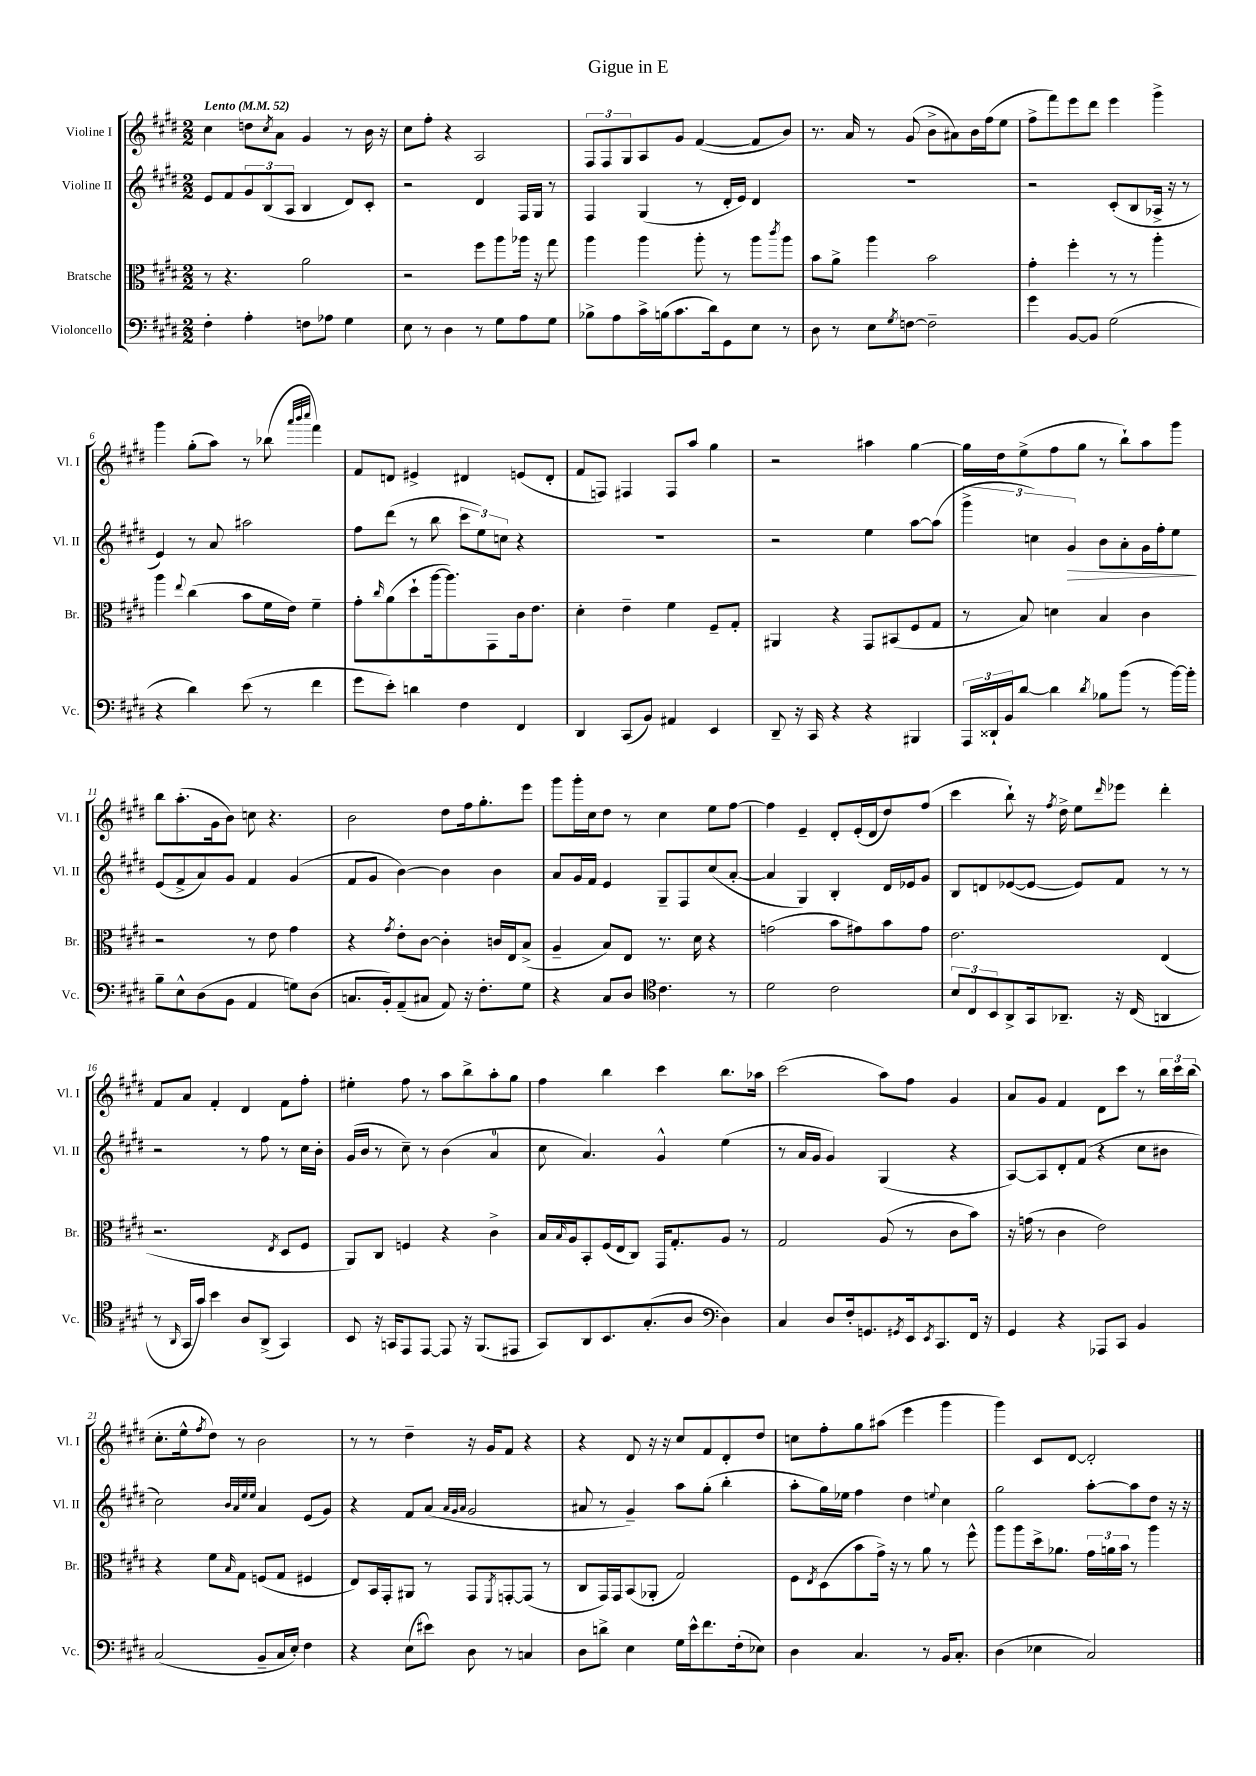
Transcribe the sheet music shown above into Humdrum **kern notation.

**kern	**kern	**kern	**kern
*staff4	*staff3	*staff2	*staff1
*clefF4	*clefC3	*clefG2	*clefG2
*k[f#c#g#d#]	*k[f#c#g#d#]	*k[f#c#g#d#]	*k[f#c#g#d#]
*M2/2	*M2/2	*M2/2	*M2/2
*MM52	*MM52	*MM52	*MM52
4F#'\	8r	8e/L	4cc#\
.	4.r	8f#/	.
4A'\	.	12g#/	8dd\L
.	.	(12B/	.
.	.	.	8qcc#/
.	.	.	8a\J
.	.	12A/J	.
8F\L	2a\	4B/	4g#/
8A-\J	.	.	.
4G#\	.	8d#/L)	8r
.	.	8c#'/J	16b\
.	.	.	16r
=	=	=	=
8E\	2r	2r	8cc#\L
8r	.	.	8ff#'\J
4D#\	.	.	4r
8r	8ff#\L	4d#/	2A/
8G#\L	8aa\	.	.
8A\	16aa-\Jk	16F#/LL	.
.	16r	16G#/JJ	.
8G#\J	8gg#\	8r	.
=	=	=	=
8B-^\L	4aa\	4F#/	12F#/L
.	.	.	12F#/
8A\	.	.	.
.	.	.	12G#/
16c#^\L	4aa\	(4G#/	8A/
(16B\J	.	.	.
8.c#\	.	.	8g#/J
.	8aa'\	8r	([4f#/
16d#\k)	.	.	.
8GG#\	8r	16d#'/LL	.
.	.	16e/JJ)	.
8E\J	8aa\L	4d#/	8f#/]L
.	8qccc#/	.	.
8r	8aa\J	.	8b/J)
=	=	=	=
8D#\	8b\L	1r	8.r
8r	8a^\J	.	.
.	.	.	16a/
8E\L	4aa\	.	8r
8qG#/	.	.	.
[8F\J	.	.	(8g#/
2F~\]	2b\	.	8b^\L
.	.	.	8a#\)
.	.	.	16b\L
.	.	.	(16ff#\J
.	.	.	8ee\J
=	=	=	=
4g#\	4g#'\	2r	8ff#^\L
.	.	.	8fff#\)
[8BB/L	4ff#'\	.	8eee\
8BB/]J	.	.	8ddd#\J
(2G#\	8r	(8c#'/L	4eee\
.	8r	8B/	.
.	4aa'\	16A-^/Jk	4ggg#^\
.	.	16r	.
.	.	8r	.
=	=	=	=
4r	4aa\	4e/)	4ggg#\
.	8qqee/	.	.
4d#\)	(4cc#\	8r	(8gg#'\L
.	.	8a/	8aa\J)
(8e\	8b\L	2aa#\	8r
8r	16f#\L	.	(8bb-\
.	16e\JJ)	.	.
.	.	.	32qqaaa/LLL
.	.	.	32qqbbb/
.	.	.	32qqcccc#/JJJ
4f#\	4f#~\	.	4fff#\)
=	=	=	=
8g#\L	8g#'\L	8ff#\L	8f#/L
.	16qqcc#/	.	.
8e'\J)	(8a\	(8ddd#\J	8d/J
4d\	8dd#`\	8r	4e#^/
.	[16aa\k	8bb\	.
.	8.aa\])	.	.
4F#\	.	12ccc#\L	4d#/
.	.	12ee\)	.
.	8GG#\	.	.
.	.	12cc\J	.
4FF#/	16c#\k	4r	(8e/L
.	8.e\J	.	.
.	.	.	8d#'/J
=	=	=	=
4DD#/	4d#'\	1r	8f#/L
.	.	.	8F/J)
(8CC#/L	4e~\	.	4F#/
8BB/J)	.	.	.
4AA#/	4f#\	.	8F#/L
.	.	.	8aa/J
4EE/	8F#~/L	.	4gg#\
.	8G#'/J	.	.
=	=	=	=
8DD#~/	4AA#/	2r	2r
16r	.	.	.
16CC#/	.	.	.
4r	4r	.	.
4r	8GG#/L	4ee\	4aa#\
.	(8BB#/	.	.
4BBB#/	8F#/	[8aa\L	[4gg#\
.	8G#/J	(8aa\]J	.
=	=	=	=
24AAA/LL	8r	6ggg#^\	16gg#\]LL
24DD##`/	.	.	.
.	.	.	16dd#\J
24BB/J	.	.	.
[8d#/J	8B/)	.	(8ee^\
.	.	6cc\)	.
4d#\]	4d\	.	8ff#\
.	.	6g#/	.
.	.	.	8gg#\J
8qd#/	.	.	.
8B-\L	4B/	8b\L	8r
(8b\J	.	8a'\	8bb`\L)
8r	4c#\	16g#\L	8aa\
.	.	16ff#'\J	.
[16b\LL)	.	8ee\J	8ggg#\J
16b'\]JJ	.	.	.
=	=	=	=
8B~\L	2r	(8e/L	8bb\L
8E^^\	.	8f#^/	(8.aa'\
(8D#\	.	8a/)	.
.	.	.	16g#\k
8BB\J	.	8g#/J	8b\J)
4AA/	8r	4f#/	8cc\
.	8e\	.	4.r
8G\L)	4g#\	(4g#/	.
(8D#\J	.	.	.
=	=	=	=
8.C/L	4r	8f#/L	2b\
.	.	8g#/J	.
16BB'/k)	.	.	.
.	8qg#/	.	.
(8AA~/	8e'\L	[4b\)	.
8C#/J	[8c#\J	.	.
8AA/)	4c#'\]	4b\]	8dd#\L
16r	.	.	16ff#\k
8.F#'\L	.	.	8.gg#'\
.	16c/LL	4b\	.
.	16E/J	.	.
8G#\J	(8B^/J	.	8eee\J
=	=	=	=
4r	4A~/	8a/L	8ggg#\L
.	.	16g#/L	16ggg#'\L
.	.	16f#/JJ	16cc#\J
8C#/L	8B/L)	4e/	8dd#\J
8D#/J	8E/J	.	8r
*clefC4	*	*	*
4.c#\	8.r	8G#~/L	4cc#\
.	.	8F#/	.
.	16d#\	.	.
.	4r	(8cc#/	8ee\L
8r	.	[8a'/J	[8ff#\J
=	=	=	=
2d#\	(2g\	4a/]	4ff#\]
.	.	4G#/)	4e~/
2c#\	8b\L	4B'/	8d#'/L
.	8g#\)	.	(16e'/L
.	.	.	16d#/J
.	8b\	16d#/LL	8dd#/)
.	.	16e-/J	.
.	8g#\J	8g#/J	(8ff#/J
=	=	=	=
12B/L	2.e\	8B/L	4ccc#\
12C#/	.	.	.
.	.	8d/	.
12BB/	.	.	.
8AA^/	.	([8e-/	8bb`\)
16GG#/k	.	8e-/_J	16r
.	.	.	8qff#/
8.AA-~/J	.	.	16dd#^\
.	.	8e-/]L)	8ee\L
.	.	.	16qqddd#/
16r	.	8f#/J	8eee-\J
(16C#/	.	.	.
4AA/	(4E/	8r	4ddd#'\
.	.	8r	.
=	=	=	=
8r	2.r	2r	8f#/L
16qqAA/	.	.	.
16GG#/LL	.	.	8a/J
16g#/JJ)	.	.	.
4b\	.	.	4f#'/
8A/L	.	8r	4d#/
(8AA^/J	.	8ff#\	.
.	8qE/	.	.
4GG#/)	8D#/L	8r	8f#\L
.	8F#/J	16cc#\LL	8ff#'\J
.	.	16b'\JJ	.
=	=	=	=
8BB/	8AA/L)	(16g#/LL	4ee#'\
.	.	16b/JJ	.
16r	8C#/J	8r	.
16GG/LK	.	.	.
8EE/	4F/	8cc#~\)	8ff#\
[8EE/J	.	8r	8r
8EE/]	4r	(4b\	8aa\L
16r	.	.	8bb^\
(8.FF#/L	.	.	.
.	4c#^\	4a/	8aa'\
8EE#/J	.	.	8gg#\J
=	=	=	=
8GG#/L)	16B/LL	8cc#\	4ff#\
.	16qqB/	.	.
.	16A/J	.	.
8AA/	8BB'/	4.a/)	.
8.BB/	(16F#/L	.	4bb\
.	16E/J	.	.
.	8C#/J)	.	.
(8.G#'/	.	.	.
.	16GG#/LK	4g#^^/	4ccc#\
.	8.G#'/	.	.
8A/J	.	.	.
*clefF4	*	*	*
4D#\)	8A/J	(4ee\	8.bb\L
.	8r	.	.
.	.	.	16aa-\Jk
=	=	=	=
4C#/	2G#/	8r	(2ccc#\
.	.	16a/LL	.
.	.	16g#/JJ	.
8D#/L	.	4g#/)	.
16F#'/k	.	.	.
8.GG/	.	.	.
.	(8A/	(4G#/	8aa\L)
8qGG#/	.	.	.
16EE/k	8r	.	8ff#\J
8qEE/	.	.	.
8.CC#/	.	.	.
.	8c#\L	4r	4g#/
16FF#/Jk	8b\J)	.	.
16r	.	.	.
=	=	=	=
4GG#/	16r	[8A/L)	8a/L
.	(16g\	.	.
.	8r	8A/]	8g#/J
4r	4c#\	8d#'/	4f#/
.	.	(8f#/J	.
8AAA-/L	2e\)	4r	8d#\L
8CC#/J	.	.	8ccc#\J
4BB/	.	8cc#\L	8r
.	.	8b#\J	24bb\LL
.	.	.	24ccc#\
.	.	.	(24bb\JJ
=	=	=	=
(2C#/	4r	2cc#\)	8.cc#'\L
.	.	.	16ee^^\k
.	.	.	8qff#/
.	8f#\L	.	8dd#\J)
.	16qqB/	.	.
.	8G#\J	.	8r
.	.	32qqb/LLL	.
.	.	32qqa/	.
.	.	32qqee/	.
.	.	32qqee/JJJ	.
8BB~/L	(8F/L	4a/	2b\
16C#/L	8G#/J	.	.
16E'/JJ)	.	.	.
4F#\	4F#/	(8e/L	.
.	.	8g#/J)	.
=	=	=	=
4r	8E/L)	4r	8r
.	16BB/L	.	8r
.	16GG#'/J	.	.
(8E\L	8AA#/J	8f#/L	4dd#~\
8e#\J)	8r	(8a/J	.
.	.	32qqa/LLL	.
.	.	32qqg#/	.
.	.	32qqa/JJJ	.
8D#\	8GG#/L	2g#/	16r
.	.	.	16g#/LK
.	8qFF#/	.	.
8r	[8GG'/	.	8f#/J
4C/	(8GG/]J	.	4r
.	8r	.	.
=	=	=	=
8D#\L	8C#/L	8a#/	4r
8d^\J	16GG#/L)	8r	.
.	16GG#/J	.	.
4E\	(8BB/	4g#~/)	8d#/
.	8AA-'/J	.	16r
.	.	.	16r
16G#\LL	2G#/)	8aa\L	8cc#/L
16e^^\J	.	.	.
8.f#\	.	(8gg#'\J	8f#/
.	.	4bb'\	8d#'/
(16F#'\k	.	.	.
8E-\J)	.	.	8dd#/J
=	=	=	=
4D#\	8F#\L	8aa'\L	8cc\L
.	8qE/	.	.
.	(8D#\	16gg#\L)	8ff#'\
.	.	16ee-\JJ	.
4.C#/	8b\	4ff#\	8gg#\
.	16g#^\Jk)	.	(8aa#\J
.	16r	.	.
.	8r	4dd#\	4eee\
8r	8a\	.	.
.	.	8qqee/	.
16BB/LK	8r	4cc#\	4ggg#\
8.C#'/J	.	.	.
.	8ff#^^\	.	.
=	=	=	=
(4D#\	8aa\L	2gg#\	4ggg#\)
.	8aa\	.	.
4E-\	16dd#^\k	.	8c#/L
.	8.a-\J	.	.
.	.	.	[8d#/J
2C#/)	24g#\LL	[8aa'\L	2d#'/]
.	24a\	.	.
.	24b\JJ	.	.
.	8r	8aa\]	.
.	4aa\	8dd#\J	.
.	.	16r	.
.	.	16r	.
==	==	==	==
*-	*-	*-	*-
